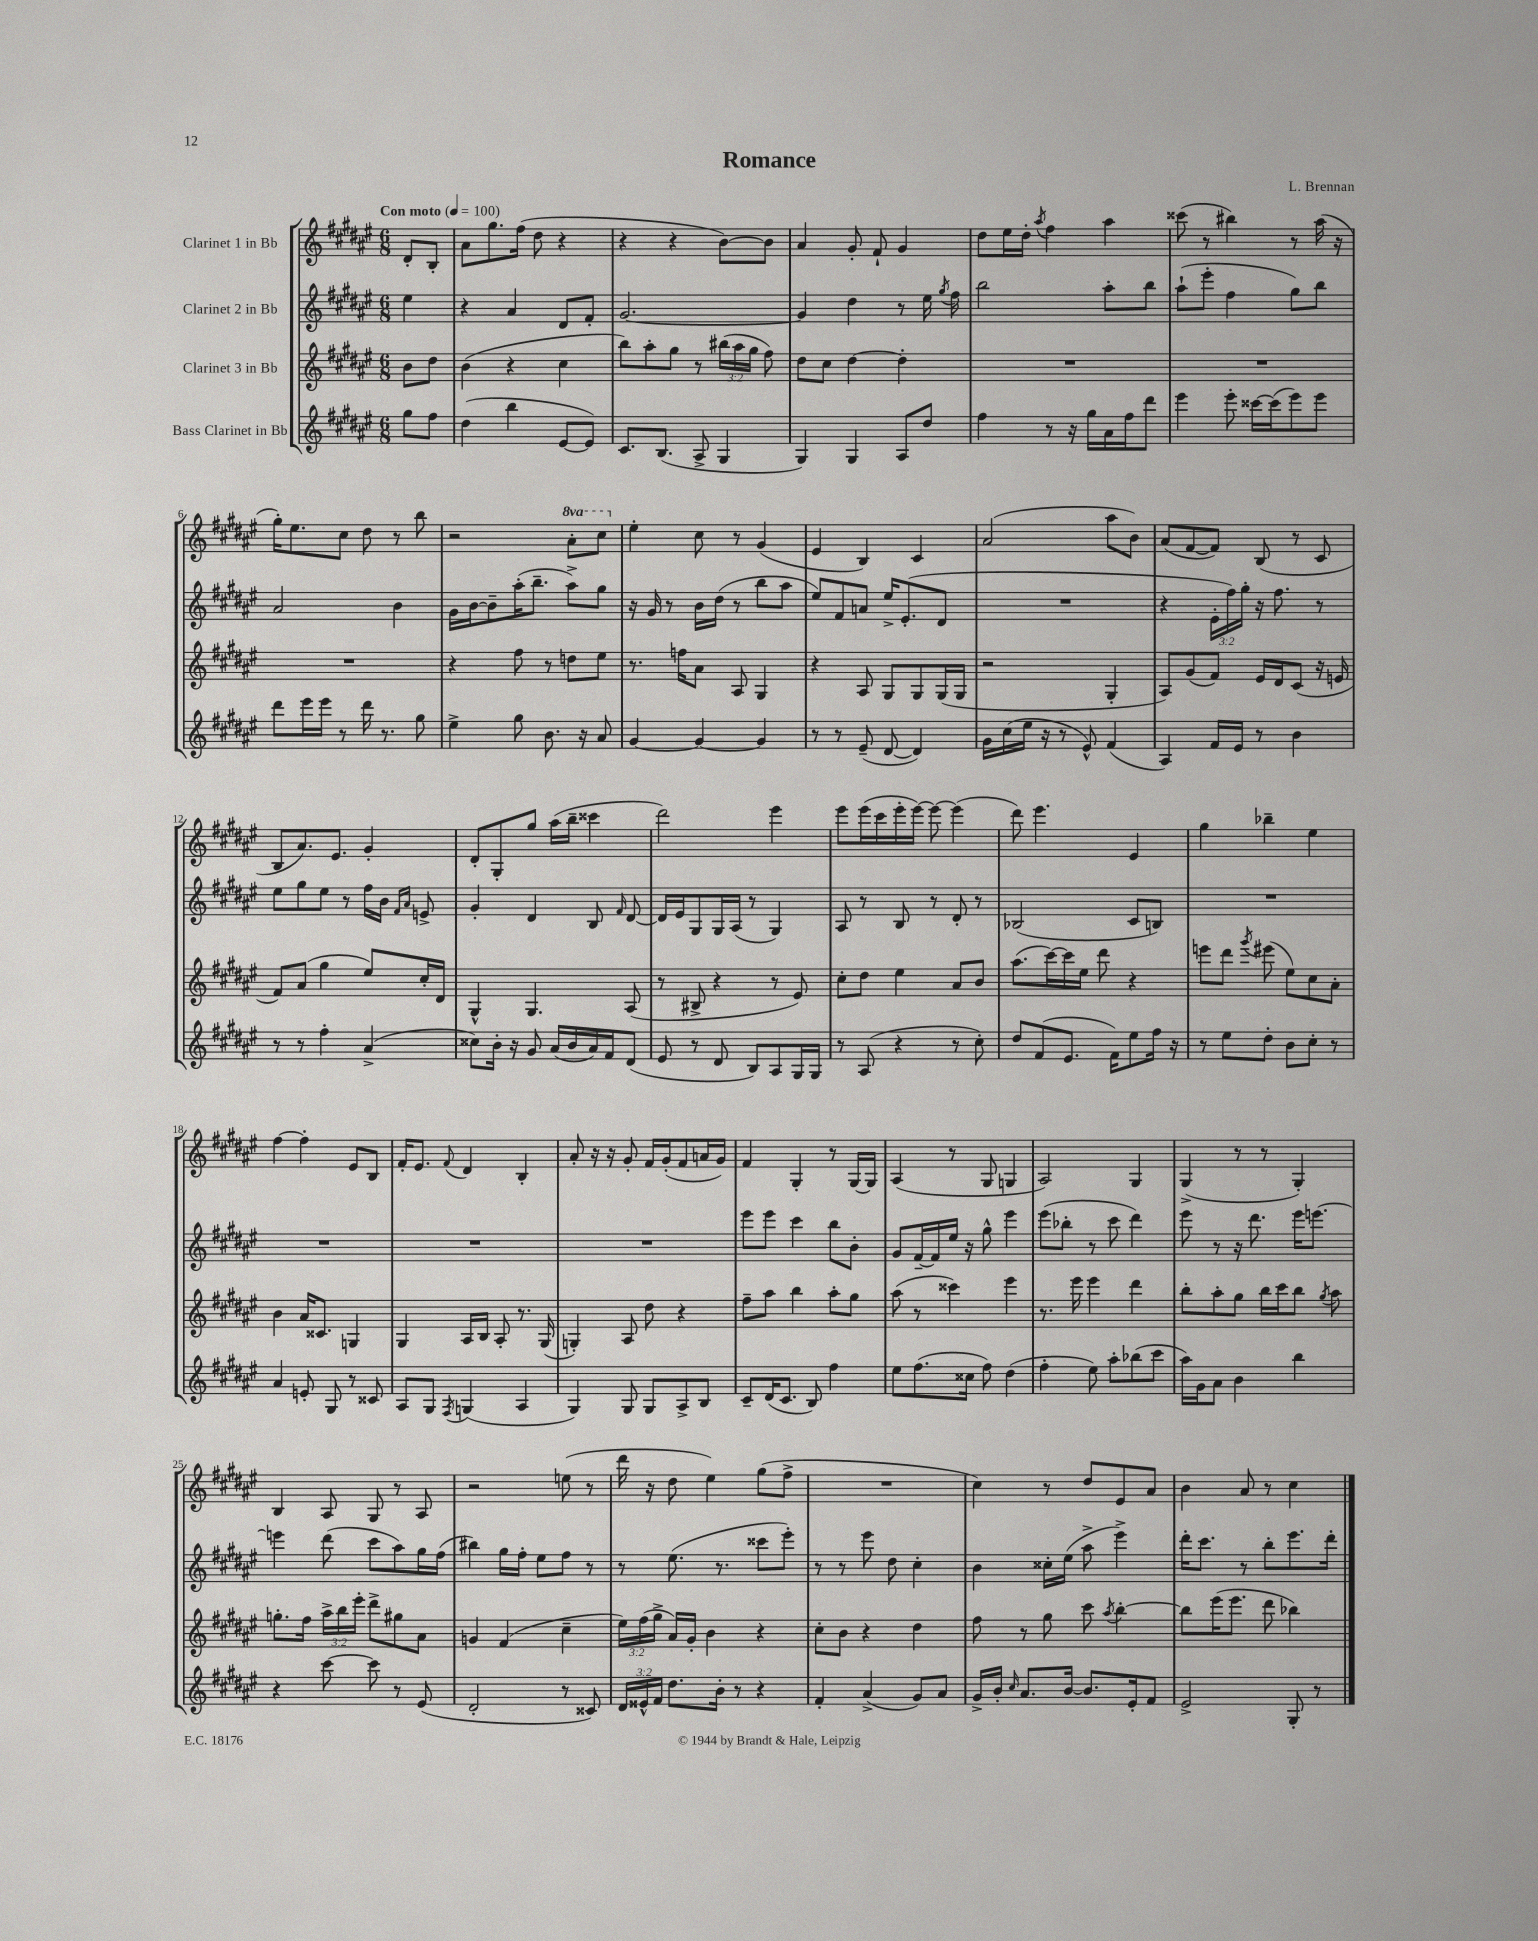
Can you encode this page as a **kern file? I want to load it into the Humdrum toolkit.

**kern	**kern	**kern	**kern
*staff4	*staff3	*staff2	*staff1
*clefG2	*clefG2	*clefG2	*clefG2
*k[f#c#g#d#a#e#]	*k[f#c#g#d#a#e#]	*k[f#c#g#d#a#e#]	*k[f#c#g#d#a#e#]
*M6/8	*M6/8	*M6/8	*M6/8
*MM100	*MM100	*MM100	*MM100
8gg#\L	8b\L	4ee#\	8d#'/L
8ff#\J	8dd#\J	.	8B'/J
=	=	=	=
(4dd#\	(4b\	4r	8a#\L
.	.	.	8.gg#\
4bb\	4r	4a#/	.
.	.	.	(16ff#\Jk
.	.	.	8dd#\
[8e#/L	4cc#\	8d#/L	4r
8e#/]J)	.	8f#'/J	.
=	=	=	=
8.c#/L	8bb\L)	[2.g#/	4r
.	8aa#'\	.	.
(8.B/J	.	.	.
.	8gg#\J	.	4r
8A#^/	8r	.	.
4G#/	(24bb#\LL	.	[8b\L)
.	24aa#\	.	.
.	24gg#\JJ	.	.
.	8ff#\)	.	8b\]J
=	=	=	=
4G#/)	8dd#\L	4g#/]	4a#/
.	8cc#\J	.	.
4G#/	[4dd#\	4dd#\	8g#'/
.	.	.	8f#`/
8A#/L	4dd#'\]	8r	4g#/
8dd#/J	.	16ee#\	.
.	.	8qgg#/	.
.	.	16ff#\	.
=	=	=	=
4ff#\	2.r	2bb\	8dd#\L
.	.	.	16ee#\L
.	.	.	16dd#'\JJ
.	.	.	8qaa#/
8r	.	.	4ff#\
16r	.	.	.
16gg#\LL	.	.	.
16a#\	.	8aa#'\L	4aa#\
16ff#\J	.	.	.
8ddd#\J	.	8bb\J	.
=	=	=	=
4eee#\	2.r	(8aa#`\L	(8ccc##\
.	.	8eee#'\J	8r
8eee#'\	.	4ff#\	4bb#\)
[16ccc##\LL	.	.	.
(16ccc##\]J	.	.	.
8eee#\)	.	8gg#\L)	8r
8eee#\J	.	8bb\J	(16aa#\
.	.	.	16r
=	=	=	=
8ddd#\L	2.r	2a#/	16gg#'\LK)
.	.	.	8.ee#\
16eee#\L	.	.	.
16eee#\JJ	.	.	.
8r	.	.	8cc#\J
16ddd#\	.	.	8dd#\
8.r	.	.	.
.	.	4b\	8r
8gg#\	.	.	8bb\
=	=	=	=
4ee#^\	4r	16g#\LL	2r
.	.	[16b\J	.
.	.	8b~\]	.
8gg#\	8ff#\	(16aa#'\K	.
.	.	8.bb~\J	.
8.b\	8r	.	.
.	8dd\L	8aa#^\L)	8aa#'\L
16r	.	.	.
8a#/	8ee#\J	8gg#\J	8ccc#\J
=	=	=	=
[4g#/	8.r	16r	4ee#'\
.	.	16g#/	.
.	.	8r	.
.	16ff\LK	.	.
4g#/_	8a#\J	16b\LL	8cc#\
.	.	(16dd#\JJ	.
.	8A#/	8r	8r
4g#/]	4G#/	8bb\L	(4g#/
.	.	8aa#\J	.
=	=	=	=
8r	4r	8ee#/L)	4e#/
8r	.	8f#/	.
(8e#~/	8A#/	8a/J	4B/)
[8d#/	8G#/L	16ee#^/LK	.
.	.	(8.e#'/	.
4d#/])	8G#/	.	4c#/
.	(16G#/L	8d#/J	.
.	16G#/JJ	.	.
=	=	=	=
16g#\LL	2r	2.r	(2a#/
(16cc#\	.	.	.
16ee#\JJ	.	.	.
16r	.	.	.
8r	.	.	.
8e#^^/)	.	.	.
(4f#/	4G#'/	.	8aa#\L
.	.	.	8b\J)
=	=	=	=
4A#/)	8A#/L)	4r	(8a#/L
.	(8g#/	.	[8f#/
16f#/LL	8f#/J)	24e#'\LL	8f#/]J)
.	.	24ff#\)	.
16e#/JJ	.	.	.
.	.	24gg#'\JJ	.
8r	16e#/LL	16r	(8B/
.	16d#/J	8.ff#\	.
4b\	(8c#/J	.	8r
.	16r	8r	8c#/
.	16e/	.	.
=	=	=	=
8r	8f#/L)	8ee#\L	8B/L
8r	(8a#/J	8gg#\	8.a#/)
4ff#'\	4gg#\	8ee#\J	.
.	.	.	8.e#/J
.	.	8r	.
(4a#^/	8ee#/L)	16ff#\LL	4g#'/
.	.	16b\JJ	.
.	.	16qqf#/LL	.
.	.	16qqa#/JJ	.
.	16cc#'/L	8e^/	.
.	16d#/JJ	.	.
=	=	=	=
8cc##\L)	4G#^^/	4g#'/	8d#'/L
16b'\Jk	.	.	8G#'/
16r	.	.	.
8g#/	4.G#/	4d#/	8gg#/J
(16a#/LL	.	.	(16aa#\LL
16b/	.	.	16bb~\JJ
16a#/)	.	8B/	4ccc##\
16f#/J	.	.	.
.	.	16qqf#/	.
(8d#/J	(8A#/	[8d#/	.
=	=	=	=
8e#/	8r	16d#/]LL	2ddd#\)
.	.	16e#/J	.
8r	8B#^/	8G#/	.
8d#/	4r	16G#/L	.
.	.	(16A#/JJ	.
8B/L)	.	8r	.
8A#/	8r	4G#/)	4eee#\
16G#/L	8e#/)	.	.
16G#/JJ	.	.	.
=	=	=	=
8r	8cc#'\L	8A#/	8eee#\L
(8A#/	8dd#\J	8r	(16eee#\L
.	.	.	16ccc#\
4r	4ee#\	8B/	16eee#'\
.	.	.	[16eee#\JJ)
.	.	8r	8eee#\_
8r	8a#/L	8d#'/	(4eee#\]
8cc#'\)	8b/J	8r	.
=	=	=	=
8dd#/L	(8.aa#\L	(2B-/	8ddd#\)
(8f#/	.	.	4.eee#\
.	[16ccc#\L)	.	.
8.e#/J	16ccc#\]	.	.
.	16ee#\JJ	.	.
.	8ddd#\	.	.
16f#\LK)	.	.	.
8ee#\	4r	8c#/L	4e#/
16ff#\Jk	.	8B/J)	.
16r	.	.	.
=	=	=	=
8r	8eee\L	2.r	4gg#\
8ee#\L	8ddd#\J	.	.
.	8qggg#/	.	.
8dd#'\J	(8eee#\	.	4bb-~\
8b\L	8ee#\L)	.	.
8cc#'\J	8cc#\	.	4ee#\
8r	8a#'\J	.	.
=	=	=	=
4a#/	4b\	2.r	[4ff#\
8e'/	16a#/LK	.	4ff#'\]
.	8.c##/J	.	.
8G#/	.	.	.
8r	4G/	.	8e#/L
8c##/	.	.	8B/J
=	=	=	=
8A#/L	4G#/	2.r	16f#'/LK
.	.	.	8.e#/J
8G#/J	.	.	.
8qF#/	.	.	8qqf#/
(4G/	16A#/LL	.	4d#/
.	16B/JJ	.	.
.	8A#'/	.	.
4A#/	8.r	.	4B'/
.	(16G#/	.	.
=	=	=	=
4G#/)	4G'/)	2.r	8a#'/
.	.	.	16r
.	.	.	16r
8G#/	8A#/	.	8g#'/
8G#/L	8dd#\	.	16f#/LL
.	.	.	(16g#'/J
8A#^/	4r	.	8f#/
8B/J	.	.	16a/L
.	.	.	16g#/JJ)
=	=	=	=
8c#~/L	8ff#~\L	8eee#\L	4f#/
(16d#/K	8aa#\J	8eee#\J	.
8.c#/J	.	.	.
.	4bb\	4ccc#\	4G#'/
8B/)	.	.	.
4ff#\	8aa#'\L	8bb\L	8r
.	8gg#\J	8b'\J	[16G#/LL
.	.	.	16G#/]JJ
=	=	=	=
8ee#\L	(8aa#\	8g#/L	(4A#/
(8.ff#\	8r	[16f#~/L	.
.	.	16f#/]	.
.	4ccc##\)	16ee#/JJ	8r
16cc##\Jk	.	16r	.
8ff#\)	.	8gg#^^\	8G#/
(4dd#\	4eee#\	4eee#\	4G/
=	=	=	=
4ff#'\	8.r	(8eee#\L	2A#/)
.	.	8bb-'\J	.
.	16eee#\	.	.
8ee#\)	4eee#\	8r	.
8aa#'\L	.	8ccc#\	.
(8bb-\	4ddd#\	4ddd#\)	4G#/
8ccc#\J	.	.	.
=	=	=	=
16aa#\LL)	8bb'\L	8eee#\	(4G#^/
16g#\J	.	.	.
8a#\J	8aa#'\	8r	.
4b\	8gg#\J	16r	8r
.	.	8.ddd#\	.
.	16bb\LL	.	8r
.	16ccc#\J	.	.
4bb\	8bb\J	16eee#\LK	4G#'/)
.	.	[8.eee\J	.
.	8qgg#/	.	.
.	8aa#\	.	.
=	=	=	=
4r	8.gg'\L	4eee\]	4B/
.	16ff#\Jk	.	.
[8ccc#\	24aa#^\LL	(8ddd#\	8A#/
.	24bb\	.	.
.	24eee#'\JJ	.	.
8ccc#\]	8ddd#^\L	8ccc#\L	8G#/
8r	8gg#\	8aa#\)	8r
(8e#/	8a#\J	16gg#\L	8A#/
.	.	(16ff#\JJ	.
=	=	=	=
2d#'/	4g/	4bb#\)	2r
.	(4f#/	16gg#\LL	.
.	.	16ff#'\JJ	.
.	.	8ee#\L	.
8r	4cc#~\	8ff#\J	(8ee\
8c##/)	.	8r	8r
=	=	=	=
24d#/LL	24ee#\LL)	8r	16ddd#\
24e##^^/	(24ff#\	.	.
.	.	.	16r
24f#/JJ	24gg#^\JJ	.	.
8.dd#\L	16a#/LL)	(8.ee#\	8dd#\
.	16g#'/JJ	.	.
.	4b\	.	4ee#\)
16b'\Jk	.	8.r	.
8r	.	.	.
4r	4r	8ccc##\L	(8gg#\L
.	.	8eee#'\J)	8ff#^\J
=	=	=	=
4f#'/	8cc#'\L	8r	2.r
.	8b\J	8r	.
(4a#^/	4r	8eee#\	.
.	.	8dd#\	.
8g#/L)	4dd#\	4cc#'\	.
8a#/J	.	.	.
=	=	=	=
16g#^/LL	8ff#\	4b\	4cc#\)
16b'/JJ	.	.	.
16qqcc#/	.	.	.
8.a#/L	8r	.	.
.	8gg#\	16cc##'\LL	8r
[16b/Jk	.	(16ee#\JJ	.
8.b/]L	8ccc#\	8aa#^\	8dd#/L
.	8qaa#/	.	.
.	[4bb'\	4eee#^\)	8e#/
16e#'/k	.	.	.
8f#/J	.	.	8a#/J
=	=	=	=
2e#^/	8bb\]L	16ddd#'\LK	4b\
.	.	8.ccc#\J	.
.	(16eee#\K	.	.
.	8.eee#\J	.	.
.	.	8r	8a#/
.	8ddd#\	8bb'\L	8r
8G#'/	4bb-\)	8.eee#\	4cc#\
8r	.	.	.
.	.	16ddd#'\Jk	.
==	==	==	==
*-	*-	*-	*-
